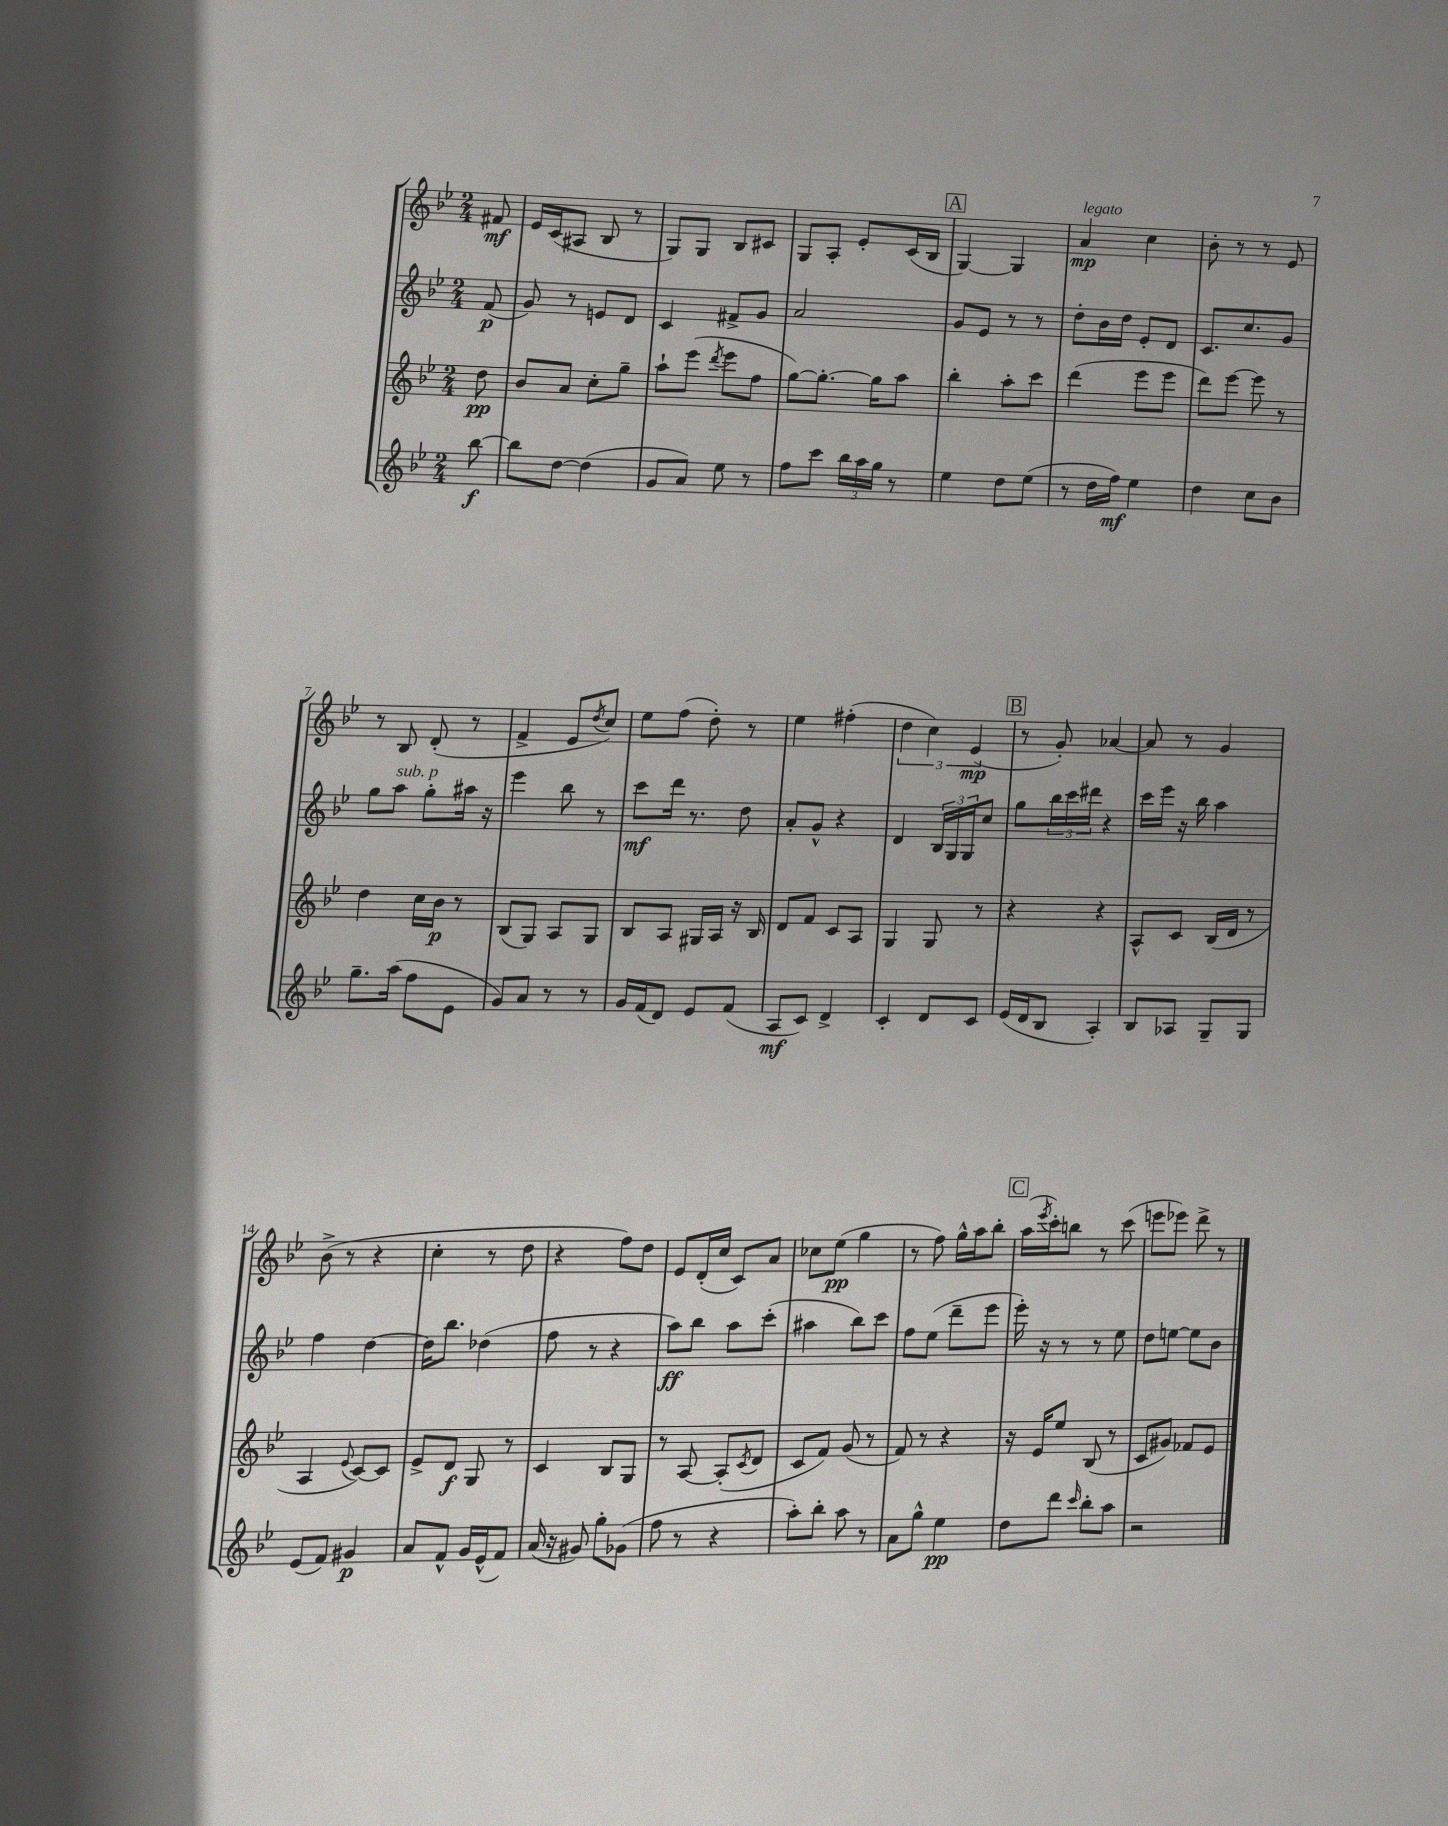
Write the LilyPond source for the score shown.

<<
\new StaffGroup <<
\new Staff = "s0" {
    \clef treble \key bes \major \numericTimeSignature \time 2/4 \partial 8
    fis'8\mf |
    ees'16 c'16( ais8 bes8 r8 |
    g8) g8 bes8 cis'8 |
    g8 a8-. ees'8-. c'16( bes16 |
    \mark \markup { \box "A" } g4~) g4 |
    a'4\mp^\markup { \italic "legato" } c''4 |
    bes'8-. r8 r8 ees'8 |
    r8 bes8 d'8-.( r8 |
    f'4-> ees'8 \acciaccatura { d''8 } c''8) |
    ees''8 f''8( d''8-.) r8 |
    ees''4 fis''4-.( |
    \tuplet 3/2 { d''4 c''4) ees'4\mp( } |
    \mark \markup { \box "B" } r8 g'8-.) aes'4~ |
    aes'8 r8 g'4 |
    bes'8->( r8 r4 |
    c''4-. r8 d''8 |
    r4 f''8) d''8 |
    ees'8 d'16-.( c''16 c'8) a'8 |
    ces''8 ees''8\pp( g''4 |
    r8 f''8) g''16-^ a''16 bes''8-. |
    \mark \markup { \box "C" } a''16( \acciaccatura { ees'''8 } c'''16-.) b''8 r8 c'''8( |
    e'''8 ees'''8) d'''8-> r8 \bar "|." |
}
\new Staff = "s1" {
    \clef treble \key bes \major \numericTimeSignature \time 2/4 \partial 8
    f'8\p( |
    g'8) r8 e'8 d'8 |
    c'4 fis'8-> g'8 |
    a'2 |
    \mark \markup { \box "A" } g'8 ees'8 r8 r8 |
    d''8-. bes'16 d''16 ees'8-. d'8 |
    c'8. c''8. g'8 |
    g''8 a''8^\markup { \italic "sub. p" } g''8-. ais''16 r16 |
    ees'''4 bes''8 r8 |
    c'''8\mf d'''16 r8. d''8 |
    a'8-. g'8-^ r4 |
    d'4 \tuplet 3/2 { bes16 g16 g16 } c''8 |
    \mark \markup { \box "B" } g''8 \tuplet 3/2 { bes''16 c'''16 dis'''16 } r4 |
    c'''16 ees'''16 r16 bes''16 a''4 |
    f''4 d''4~ |
    d''16 bes''8. des''4( |
    f''8 r8 r4 |
    a''8\ff) bes''8 a''8 c'''8-.( |
    ais''4 bes''8) c'''8 |
    f''8 ees''8( d'''8-- ees'''8 |
    \mark \markup { \box "C" } ees'''16-.) r16 r8 r8 ees''8 |
    d''8 e''8~ e''8 bes'8 \bar "|." |
}
\new Staff = "s2" {
    \clef treble \key bes \major \numericTimeSignature \time 2/4 \partial 8
    d''8\pp |
    bes'8 a'8 c''8-. g''8-- |
    a''8-! ees'''8( \acciaccatura { d'''8 } ees'''8 f''8 |
    g''8~) g''8.~-. g''16 a''8 |
    \mark \markup { \box "A" } bes''4-. a''8-. c'''8 |
    d'''4( ees'''8 ees'''8 |
    d'''8) ees'''8~ ees'''8 r8 |
    d''4 c''16 bes'16\p r8 |
    bes8( g8) a8 g8 |
    bes8 a8 gis16 a16 r16 bes16 |
    d'8 f'8 c'8 a8 |
    g4 g8 r8 |
    \mark \markup { \box "B" } r4 r4 |
    a8-^ c'8 bes16( d'16 r8 |
    a4 \appoggiatura { ees'8 } c'8~) c'8 |
    ees'8-> d'8\f g8 r8 |
    c'4 bes8 g8 |
    r8 a8~ a8-.( \acciaccatura { c'8 } d'8 |
    c'8 f'8) g'8( r8 |
    f'8) r8 r4 |
    \mark \markup { \box "C" } r16 ees'16 ees''8 bes8( r8 |
    c'8 gis'8) fes'8 ees'8 \bar "|." |
}
\new Staff = "s3" {
    \clef treble \key bes \major \numericTimeSignature \time 2/4 \partial 8
    bes''8~\f |
    bes''8 d''8~ d''4( |
    g'8 a'8) ees''8 r8 |
    f''8 c'''8 \tuplet 3/2 { bes''16 a''16 g''16 } r8 |
    \mark \markup { \box "A" } ees''4 d''8 ees''8( |
    r8 d''16 f''16\mf) ees''4 |
    d''4 c''8 bes'8 |
    g''8.-- a''16( f''8 ees'8 |
    g'8) a'8 r8 r8 |
    g'16 f'16( d'8) ees'8 f'8( |
    a8\mf c'8) d'4-> |
    c'4-. d'8 c'8 |
    \mark \markup { \box "B" } ees'16( d'16 bes8 a4-.) |
    bes8 aes8 g8-- g8 |
    ees'8( f'8) gis'4\p |
    a'8 f'8-^ g'16 ees'16-^( f'8) |
    a'16( r16 gis'8) g''8-. ges'8( |
    f''8 r8 r4 |
    a''8-.) bes''8-. a''8 r8 |
    a'8 g''8-^ ees''4\pp |
    \mark \markup { \box "C" } d''8 d'''8 \grace { c'''16 } bes''8-. a''8 |
    r2 \bar "|." |
}
>>
>>
